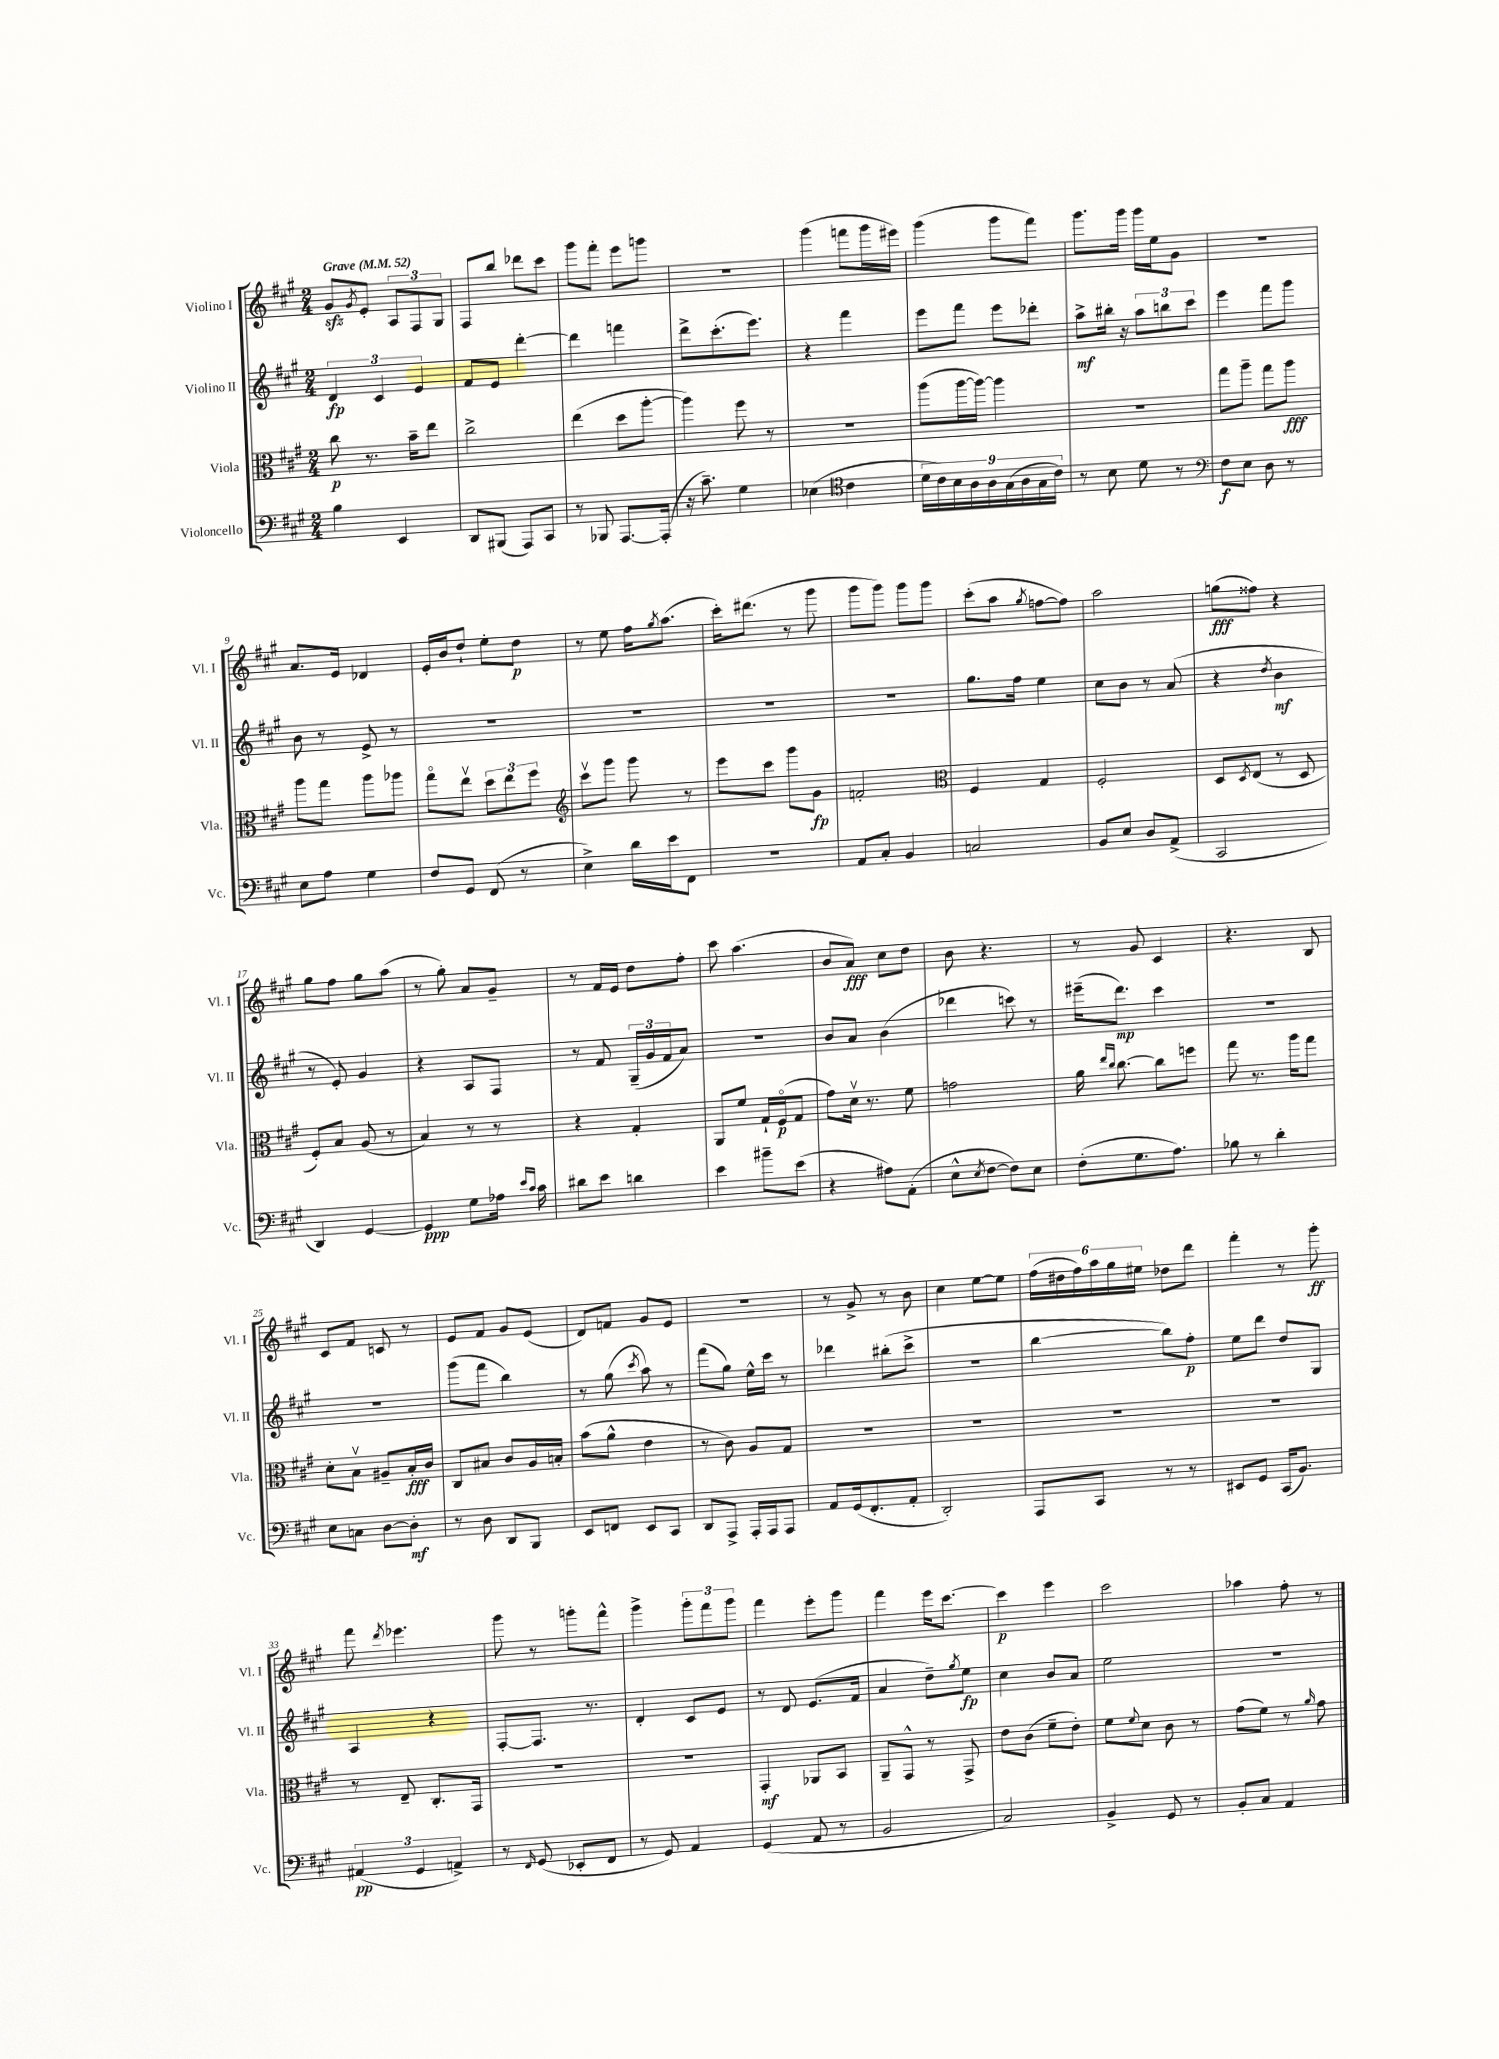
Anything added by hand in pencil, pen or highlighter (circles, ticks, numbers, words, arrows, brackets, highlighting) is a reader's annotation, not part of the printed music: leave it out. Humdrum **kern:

**kern	**kern	**kern	**kern
*staff4	*staff3	*staff2	*staff1
*clefF4	*clefC3	*clefG2	*clefG2
*k[f#c#g#]	*k[f#c#g#]	*k[f#c#g#]	*k[f#c#g#]
*M2/4	*M2/4	*M2/4	*M2/4
*MM52	*MM52	*MM52	*MM52
4B\	8cc#\	6d/	8g#/L
.	.	.	8qg#/
.	8.r	.	8e'/J
.	.	6c#/	.
4EE/	.	.	12A/L
.	16b~\LK	.	.
.	.	6e/	12F#/
.	8ee\J	.	.
.	.	.	12G#/J
=	=	=	=
8DD/L	2cc#^\	8f#/L	8F#/L
(8BBB#/J	.	8e/J	8bb/J
8AAA/L)	.	[4ddd'\	8ddd-\L
8CC#/J	.	.	8ccc#\J
=	=	=	=
8r	(4ee\	4ddd\]	8ggg#\L
8BBB-/	.	.	8fff#'\J
[8.AAA/L	8dd\L	4fff\	8eee\L
.	[8aa'\J	.	8ggg\J
(16AAA'/]Jk	.	.	.
=	=	=	=
16r	4aa\])	8ddd^\L	2r
8.c#~\)	.	.	.
.	.	(8.ccc#'\	.
4G#\	8ff#\	.	.
.	.	8.eee\J)	.
.	8r	.	.
=	=	=	=
(4E-\	2r	4r	(4ggg#\
*clefC4	*	*	*
4c#\	.	4fff#\	8fff\L
.	.	.	16ggg#\L
.	.	.	16eee#\JJ)
=	=	=	=
18d\LL	(8aa\L	8eee\L	(4ggg#\
18c#\)	.	.	.
18B\	.	.	.
.	[16aa\L	8fff#\J	.
18A\	.	.	.
.	16aa\_JJ)	.	.
18A\	.	.	.
.	4aa\]	8eee\L	8ggg#\L
(18G#\	.	.	.
18A\	.	.	.
.	.	8ddd-'\J	8fff#\J)
18G#\	.	.	.
18c#\JJ)	.	.	.
=	=	=	=
8r	2r	8aa^\L	8.ggg#\L
8B\	.	16bb#'\Jk	.
.	.	16r	16ggg#\Jk
8d\	.	12aa\L	16ggg#\LL
.	.	.	16ee\J
.	.	12bb\	.
8r	.	.	8g#\J
.	.	12ccc#\J	.
=	=	=	=
*clefF4	*	*	*
8F#\L	8gg#\L	4eee\	2r
8E\J	8aa~\J	.	.
8D\	8gg#\L	8fff#\L	.
8r	8aa\J	8ggg#\J	.
=	=	=	=
8E\L	8aa\L	8b\	8.a/L
8A\J	8gg#\J	8r	.
.	.	.	16e/Jk
4G#\	8aa\L	8e^/	4d-/
.	8aa-\J	8r	.
=	=	=	=
8F#/L	8gg#o\L	2r	16e'/LL
.	.	.	16b/J
8GG#/J	8eev\J	.	8dd`/J
(8FF#/	12dd\L	.	8ee'\L
.	12ee\	.	.
8r	.	.	8dd\J
.	12ff#\J	.	.
=	=	=	=
*	*clefG2	*	*
4E^\)	8ccc#v\L	2r	8r
.	8ggg#\J	.	8ee\
16d\LL	8ggg#\	.	16ff#\LK
.	.	.	8qgg#/
16e\J	.	.	(8.aa\J
8FF#\J	8r	.	.
=	=	=	=
2r	8eee\L	2r	16ccc#'\LK)
.	.	.	(8.ddd#\J
.	8ccc#\J	.	.
.	8ggg#\L	.	8r
.	8g#\J	.	8ggg#\
=	=	=	=
8AA/L	2f'/	2r	8ggg#\L
8C#'/J	.	.	8ggg#\J)
4BB/	.	.	8ggg#\L
.	.	.	8ggg#\J
=	=	=	=
*	*clefC3	*	*
2C/	4F#/	8.gg#\L	(8ccc#'\L
.	.	.	8aa\J
.	.	16ff#\Jk	.
.	.	.	8qgg#/
.	4G#/	4ee\	[8ff\L
.	.	.	8ff\]J)
=	=	=	=
8BB/L	2F#'/	8cc#\L	2aa\
8E/J	.	8b\J	.
8D/L	.	8r	.
(8AA^/J	.	(8a/	.
=	=	=	=
2CC#/	8D/L	4r	(8gg\L
.	8qD/	.	.
.	(8E/J	.	8ff##\J)
.	.	8qdd/	.
.	8r	4b\	4r
.	8D/	.	.
=	=	=	=
4DD/)	8F#'/L)	8r	8gg#\L
.	8B/J	8e'/)	8ff#\J
[4GG#/	(8A/	4g#/	8gg#\L
.	8r	.	(8aa\J
=	=	=	=
4GG#/]	4B/)	4r	8r
.	.	.	8gg#'\)
8G#\L	8r	8A/L	8a/L
16A-\Jk	8r	8F#/J	8g#~/J
16qqe/LL	.	.	.
16qqc#/JJ	.	.	.
16c#\	.	.	.
=	=	=	=
8d#\L	4r	8r	8r
8e\J	.	8f#/	16f#/LL
.	.	.	16e/JJ
4d\	4G#'/	(24G#~/LL	8dd\L
.	.	24g#/	.
.	.	24f#/J	.
.	.	8a/J)	8ff#'\J
=	=	=	=
4e\	8AA/L	2r	8ccc#\
.	8f#/J	.	(4.aa\
8b#~\L	16G#`/LL	.	.
.	(16F#o/J	.	.
(8e\J	8G#/J	.	.
=	=	=	=
4r	8g#\L)	8b/L	8b/L
.	16dv\Jk	8a/J	8a/J)
.	8.r	.	.
8A#\L)	.	(4b\	8cc#\L
(8AA'\J	8f#\	.	8dd\J
=	=	=	=
8E^^\L	2g\	4ddd-\	8b\
8qE/	.	.	.
[8F#\J	.	.	4.r
8F#\]L)	.	8ccc\)	.
8E\J	.	8r	.
=	=	=	=
(8F#'\L	16a\	(16eee#~\LK	8r
.	16qqee/LL	.	.
.	16qqcc#/JJ	.	.
.	[8.cc#\	8.ddd\J)	.
8.G#\	.	.	8g#/
.	8cc#\]L	4ccc#\	4c#/
8.A\J)	.	.	.
.	8ff\J	.	.
=	=	=	=
8B-\	8gg#\	2r	4.r
8r	8.r	.	.
4d'\	.	.	.
.	16aa\LK	.	.
.	8gg#\J	.	8B/
=	=	=	=
8E\L	8d'\L	2r	8c#/L
8C\J	8Bv\J	.	8f#/J
[8D\L	8A#~/L	.	8c/
8D'\]J	16B'/L	.	8r
.	16c#/JJ	.	.
=	=	=	=
8r	8C#/L	(8ggg#\L	8e/L
8D\	8B#/J	8fff#\J	8f#/J
8DD/L	8c#/L	4bb\)	8g#/L
8BBB/J	16A/L	.	(8e/J
.	16B'/JJ	.	.
=	=	=	=
8EE/L	(8b\L	8r	8d/L)
8FF/J	8a^^\J	(8gg#\	8f/J
.	.	8qccc#/	.
8EE/L	4e\	8aa\)	8g#/L
8CC#/J	.	8r	8e/J
=	=	=	=
8DD/L	8r	(8fff#\L	2r
8AAA^/J	8c#\)	8gg#\J)	.
16AAA'/LL	8A/L	16ee^^\LL	.
16AAA/J	.	16ccc#\JJ	.
8AAA/J	8G#/J	8r	.
=	=	=	=
8AA/L	2r	4ddd-\	8r
(16GG#/k	.	.	8g#^/
8.FF#'/	.	.	.
.	.	(8bb#'\L	8r
8AA'/J	.	8ccc#^\J	8b\
=	=	=	=
2DD'/)	2r	2r	4cc#\
.	.	.	[8ee\L
.	.	.	8ee\]J
=	=	=	=
8AAA/L	2r	[4bb\	(24ff#\LL
.	.	.	24dd#\
.	.	.	24ff#\)
8CC#/J	.	.	24aa\
.	.	.	24gg#\
.	.	.	24ee#\JJ
8r	.	8bb\]L)	8dd-\L
8r	.	8ff#'\J	8ddd\J
=	=	=	=
8EE#/L	2r	8ee\L	4fff#'\
8GG#/J	.	8ddd\J	.
(16CC#/LK	.	8dd/L	8r
8.BB/J)	.	.	.
.	.	8G#/J	8ggg#'\
=	=	=	=
(6AA#/	8r	4A/	8fff#\
.	.	.	8qddd/
.	8E~/	.	4.eee-\
6GG#/	.	.	.
.	8.C#'/L	4r	.
6AA^/)	.	.	.
.	16GG#/Jk	.	.
=	=	=	=
8r	2r	[8F#'/L	8ggg#\
16qqFF#/	.	.	.
(8GG#/	.	8.F#/]J	8r
8EE-'/L	.	.	8ggg'\L
.	.	8.r	.
8FF#/J	.	.	8fff#^^\J
=	=	=	=
8r	2r	4d'/	4ggg#^\
8GG#/)	.	.	.
4AA/	.	8c#/L	12ggg#'\L
.	.	.	12fff#\
.	.	8e/J	.
.	.	.	12ggg#\J
=	=	=	=
(4GG#/	4GG#'/	8r	4fff#\
.	.	8d/	.
8AA/	8AA-/L	(8.e/L	8eee'\L
8r	8BB/J	.	8ggg#\J
.	.	16f#/Jk	.
=	=	=	=
2BB/	8AA~/L	4a/	4fff#\
.	8GG#^^/J	.	.
.	8r	8dd~\L)	16eee\LK
.	.	.	[8.ccc#\J
.	.	8qgg#/	.
.	8GG#^/	8ee\J	.
=	=	=	=
2C#/)	8e\L	4cc#\	4ccc#\]
.	(8c#\J	.	.
.	8f#~\L	8b/L	4eee\
.	8e'\J)	8a/J	.
=	=	=	=
4BB^/	8f#\L	2ee\	2ccc#\
.	8qqf#/	.	.
.	8d\J	.	.
8GG#/	8c#\	.	.
8r	8r	.	.
=	=	=	=
8BB'/L	(8g#\L	2r	4aa-\
8C#/J	8f#\J)	.	.
4AA/	8r	.	8ff#'\
.	16qqa/	.	.
.	8g#\	.	8r
==	==	==	==
*-	*-	*-	*-
